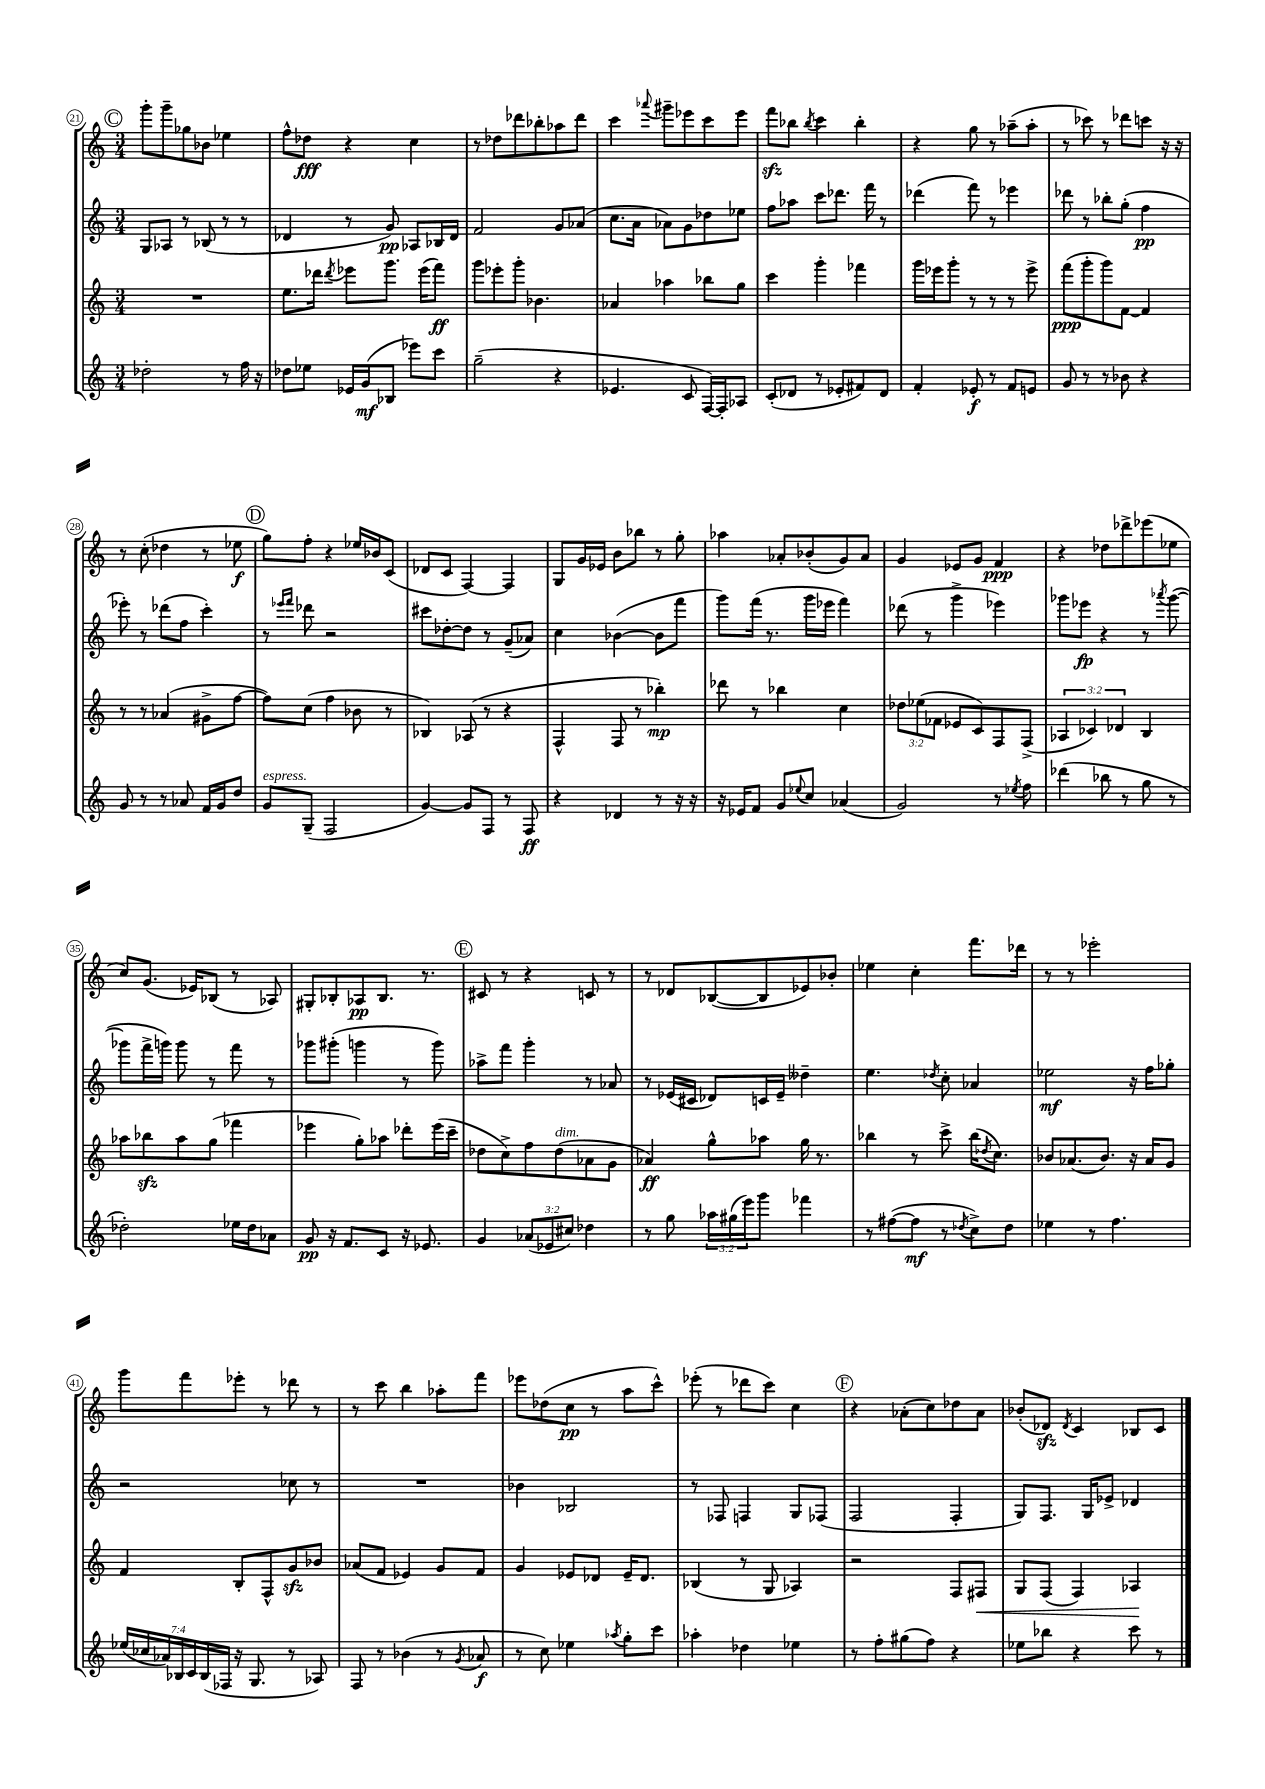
<<
\new StaffGroup <<
\new Staff = "s0" {
    \clef treble \key c \major \numericTimeSignature \time 3/4
    \mark \markup { \circle "C" } g'''8-. g'''8-- ges''8 bes'8 ees''4 |
    f''8-^ des''8\fff r4 c''4 |
    r8 des''8 des'''8 bes''8-. aes''8 des'''8 |
    c'''4 \appoggiatura { aes'''8 } gis'''8-- ees'''8 c'''8 ees'''8 |
    f'''8\sfz bes''8 \acciaccatura { bes''8 } c'''4 bes''4-. |
    r4 g''8 r8 aes''8--( aes''8-. |
    r8 ces'''8) r8 des'''8 c'''8 r16 r16 |
    r8 c''8-.( des''4 r8 ees''8\f |
    \mark \markup { \circle "D" } g''8) f''8-. r4 ees''16 bes'16 c'8( |
    des'8 c'8 f4~) f4 |
    g8 g'16 ees'16 b'8 bes''8 r8 g''8-. |
    aes''4 aes'8-. bes'8-.( g'8) aes'8 |
    g'4 ees'8 g'8 f'4\ppp |
    r4 des''8 des'''8-> ees'''8( ees''8 |
    c''8) g'8.( ees'16) bes8( r8 aes8) |
    gis8-. bes8-. aes8\pp bes8. r8. |
    \mark \markup { \circle "E" } cis'8 r8 r4 c'8 r8 |
    r8 des'8 bes8~( bes8 ees'8) bes'8-. |
    ees''4 c''4-. f'''8. des'''16 |
    r8 r8 ees'''2-. |
    g'''8 f'''8 ees'''8-. r8 des'''8 r8 |
    r8 c'''8 b''4 aes''8-. f'''8 |
    ees'''8 des''8( c''8\pp r8 a''8 c'''8-^) |
    ees'''8-.( r8 des'''8 c'''8) c''4 |
    \mark \markup { \circle "F" } r4 aes'8-.( c''8) des''8 aes'8 |
    bes'8-.( des'8\sfz) \acciaccatura { des'8 } c'4 bes8 c'8 \bar "|." |
}
\new Staff = "s1" {
    \clef treble \key c \major \numericTimeSignature \time 3/4
    \mark \markup { \circle "C" } g8 aes8 r8 bes8( r8 r8 |
    des'4 r8 g'8\pp) aes8 bes16 des'16 |
    f'2 g'8 aes'8( |
    c''8. a'16 aes'8) g'8 des''8 ees''8 |
    f''8 aes''8 c'''8 des'''8. f'''16 r8 |
    des'''4( f'''8) r8 ees'''4 |
    des'''8 r8 bes''8-. g''8-.( f''4\pp |
    ees'''8-.) r8 des'''8( f''8 c'''4-.) |
    \mark \markup { \circle "D" } r8 \grace { ees'''16 f'''16 } des'''8 r2 |
    cis'''8 des''8~-. des''8 r8 g'8--( aes'8) |
    c''4 bes'4~( bes'8 f'''8 |
    g'''8) f'''16( r8. g'''16 ees'''16 f'''4) |
    des'''8( r8 g'''4-> ees'''4) |
    ges'''8 ees'''8\fp r4 r8 \acciaccatura { aes'''8 } ges'''8~( |
    ges'''8 f'''16-> g'''16) g'''8 r8 f'''8 r8 |
    ges'''8 gis'''8-.( g'''4 r8 g'''8) |
    \mark \markup { \circle "E" } aes''8-> f'''8 g'''4-. r8 aes'8 |
    r8 ees'16( cis'16 des'8) c'16 ees'16-- deses''4-- |
    e''4. \acciaccatura { des''8 } c''8-. aes'4 |
    ees''2\mf r16 f''16 ges''8-. |
    r2 ces''8 r8 |
    R2. |
    bes'4 bes2 |
    r8 fes8 f4 g8 fes8( |
    \mark \markup { \circle "F" } f2 f4-. |
    g8) f8. g16 ees'8-> des'4 \bar "|." |
}
\new Staff = "s2" {
    \clef treble \key c \major \numericTimeSignature \time 3/4 \override Staff.TupletNumber.text = #tuplet-number::calc-fraction-text
    \mark \markup { \circle "C" } R2. |
    e''8. des'''16 \acciaccatura { des'''8 } ees'''8 g'''8. ees'''16( f'''8\ff) |
    g'''8 ees'''8-. g'''8-. bes'4. |
    aes'4 aes''4 bes''8 g''8 |
    c'''4 g'''4-. fes'''4 |
    g'''16 ees'''16 g'''8-. r8 r8 r8 ees'''8-> |
    f'''8\ppp( g'''8-. g'''8) f'8~ f'4 |
    r8 r8 aes'4( gis'8-> f''8~ |
    \mark \markup { \circle "D" } f''8) c''8( f''4 bes'8 r8 |
    bes4) aes8( r8 r4 |
    f4-^ f8 r8 bes''4-.\mp) |
    des'''8 r8 bes''4 c''4 |
    \tuplet 3/2 { des''8 ees''8( fes'8 } ees'8 c'8) f8 f8->( |
    \tuplet 3/2 { aes4 ces'4) des'4 } b4 |
    aes''8 bes''8\sfz aes''8 g''8( fes'''4 |
    ees'''4 g''8-.) aes''8 des'''8-. ees'''16( c'''16-- |
    \mark \markup { \circle "E" } des''8 c''8->) f''8 des''8^\markup { \italic "dim." }( aes'8 g'8 |
    aes'4\ff) g''8-^ aes''8 g''16 r8. |
    bes''4 r8 c'''8-> bes''16( \acciaccatura { des''8 } c''8.) |
    bes'8 aes'8.( bes'8.) r16 aes'16 g'8 |
    f'4 b8-. f8-^ g'8\sfz bes'8 |
    aes'8( f'8 ees'4) g'8 f'8 |
    g'4 ees'8 des'8 ees'16-- des'8. |
    bes4( r8 g8 aes4) |
    \mark \markup { \circle "F" } r2 f8 fis8\< |
    g8 f8( f4) aes4\! \bar "|." |
}
\new Staff = "s3" {
    \clef treble \key c \major \numericTimeSignature \time 3/4 \override Staff.TupletNumber.text = #tuplet-number::calc-fraction-text
    \mark \markup { \circle "C" } des''2-. r8 f''16 r16 |
    des''8 ees''8 ees'16 g'16\mf( bes8 ees'''8) c'''8 |
    g''2--( r4 |
    ees'4. c'8 f16~) f16-. aes8 |
    c'8-.( des'8 r8 ees'8-. fis'8) des'8 |
    f'4-. ees'8-.\f r8 f'8 e'8 |
    g'8 r8 r8 bes'8 r4 |
    g'8 r8 r8 aes'8 f'16 g'16 d''8 |
    \mark \markup { \circle "D" } g'8^\markup { \italic "espress." } g8--( f2 |
    g'4~) g'8 f8 r8 f8\ff |
    r4 des'4 r8 r16 r16 |
    r16 ees'16 f'8 g'8 \appoggiatura { ees''8 } c''8 aes'4( |
    g'2) r8 \acciaccatura { ees''8 } f''8 |
    des'''4( bes''8 r8 g''8 r8 |
    des''2-.) ees''16 des''16 aes'8 |
    g'8\pp r16 f'8. c'8 r16 ees'8. |
    \mark \markup { \circle "E" } g'4 \tuplet 3/2 { aes'8( ees'8 cis''8) } des''4 |
    r8 g''8 \tuplet 3/2 { aes''16 gis''16( e'''16) } g'''8 fes'''4 |
    r8 fis''8~( fis''8\mf r8 \acciaccatura { des''8 } c''8->) des''8 |
    ees''4 r8 f''4. |
    \tuplet 7/4 { ees''16( ces''16 aes'16) bes16 c'16 bes16( fes16 } r16 g8. r8 aes8) |
    f8 r8 bes'4( r8 \acciaccatura { g'8 } aes'8\f |
    r8 c''8) ees''4 \acciaccatura { aes''8 } g''8-. c'''8 |
    aes''4-. des''4 ees''4 |
    \mark \markup { \circle "F" } r8 f''8-. gis''8( f''8) r4 |
    ees''8 bes''8 r4 c'''8 r8 \bar "|." |
}
>>
>>
\layout { \context { \Score currentBarNumber = #21 \override BarNumber.stencil = #(make-stencil-circler 0.1 0.3 ly:text-interface::print) } }
